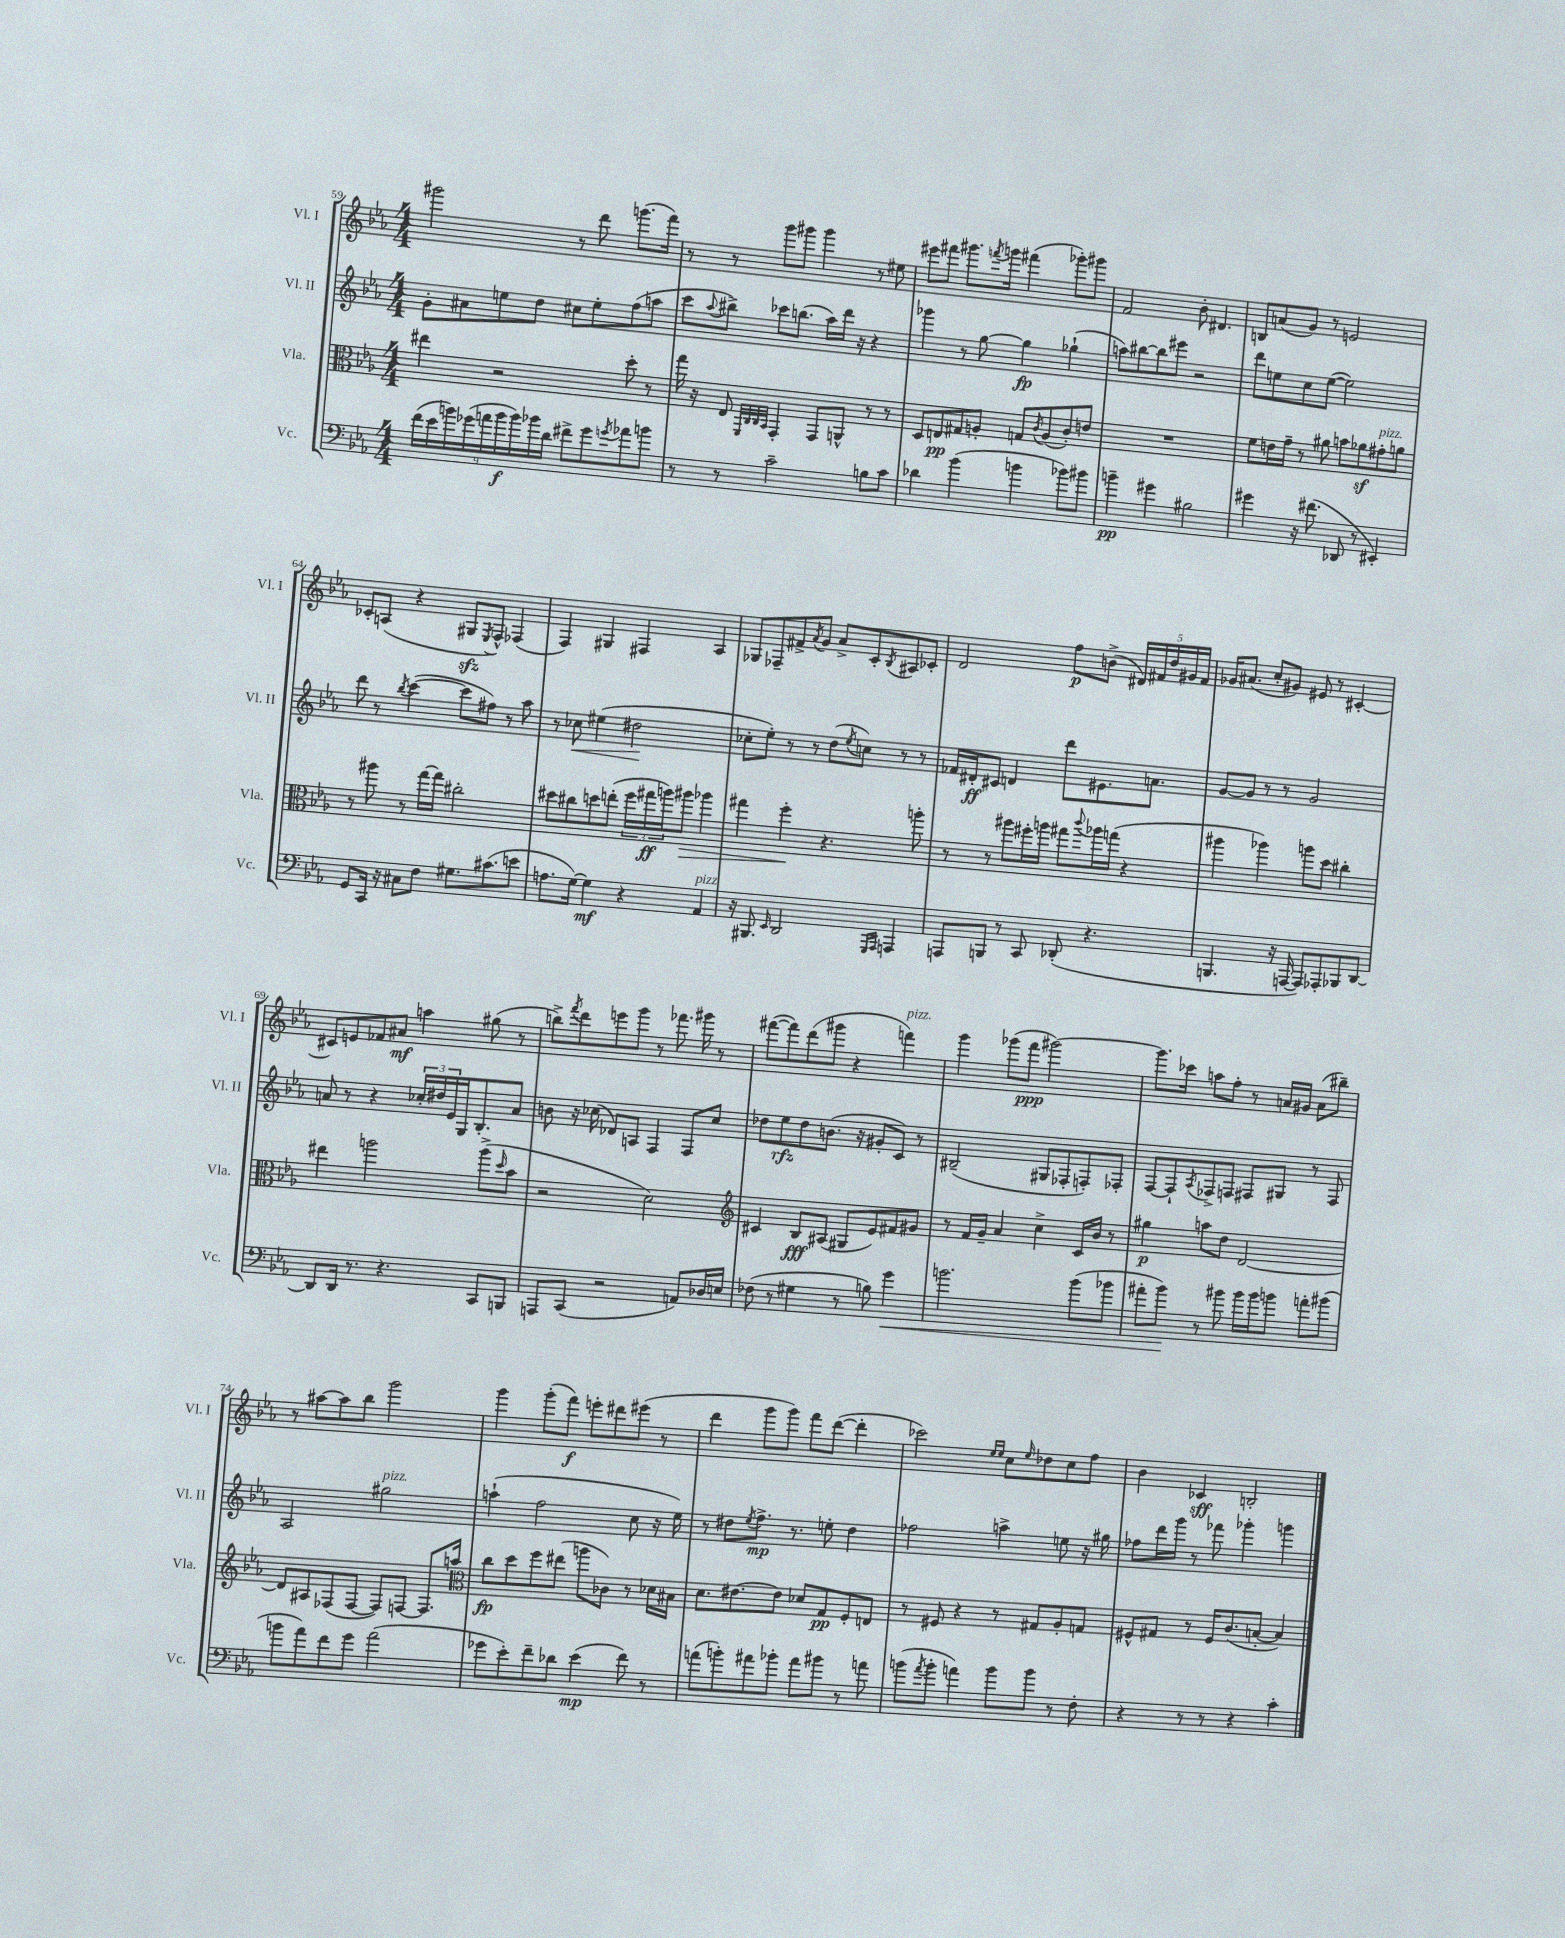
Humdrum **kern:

**kern	**kern	**kern	**kern
*staff4	*staff3	*staff2	*staff1
*clefF4	*clefC3	*clefG2	*clefG2
*k[b-e-a-]	*k[b-e-a-]	*k[b-e-a-]	*k[b-e-a-]
*M4/4	*M4/4	*M4/4	*M4/4
(18f	4ee#	8g'	2ggg#
18e-	.	.	.
18b)	.	.	.
.	.	8a#	.
(18g-	.	.	.
18a	.	.	.
.	2r	8ee	.
18b	.	.	.
18b)	.	.	.
.	.	8dd	.
18b-	.	.	.
18d	.	.	.
8f#^	.	8cc#	8r
8g-	.	8ee'	8ddd
8qg	.	.	.
8a-	8dd'	(8ff	(8.ggg
8b	8r	8aa	.
.	.	.	16fff)
=	=	=	=
8r	16gg	8ccc	8r
.	16r	.	.
.	.	8qqaa-	.
8r	8E-	8bb#^)	8r
.	32qqFF	.	.
.	32qqC	.	.
.	32qqC	.	.
.	32qqBB-	.	.
2c~	4GG'	8ccc-	8ggg
.	.	(8.bb	8ggg#
.	8GG	.	4ggg#
.	.	16aa-)	.
.	8AA^^	16ddd	.
.	.	16r	.
8B	8r	4r	8r
8c	8r	.	8ee#
=	=	=	=
4d-	8D	4ggg-	8eee#
.	8E	.	8fff#
(4b-	8G#	8r	8.ggg#
.	8A'	[8gg	.
.	.	.	8qfff
.	.	.	16ggg
4b	8G	4gg]	(4fff#
.	8qc	.	.
.	(8A	.	.
8b-)	8c')	(4gg-`	8ggg-')
8b#	8e	.	8ggg#
=	=	=	=
4b~	1r	8aa)	2f
.	.	[8bb#	.
4g#	.	8bb#]	.
.	.	8eee#	.
2B#	.	2r	8b-'
.	.	.	4.d#
=	=	=	=
4g#	8f	8ddd	8B
.	16e	8ee	(8a
.	16g~	.	.
16r	8r	8cc	8g)
(8.f#	.	.	.
.	8a#	([8ee	8r
8DD-	8b	2ee])	2e
8r	8a-	.	.
4EE#')	8g#'	.	.
.	8a	.	.
=	=	=	=
8GG	8r	8ddd	8c-'
16CC	8aa#	8r	(8A
16r	.	.	.
.	.	8qbb-	.
8C#	8r	([4ccc	4r
8F	[16gg	.	.
.	16gg]	.	.
8.G#	2cc#'	8ccc]	8G#
.	.	.	8qE-
.	.	8ff#)	8F^^)
(8.c#	.	.	.
.	.	8r	(4F-
8e	.	8aa-	.
=	=	=	=
8.A	8dd#	8r	4F)
.	8cc#	8cc-	.
[16G)	.	.	.
4G]	8dd	(4ee#	4G#
.	(8ee'	.	.
4r	24ff	2dd#	4F#
.	24gg#	.	.
.	24aa)	.	.
.	8aa#	.	.
4AA-	4aa-	.	4A-
=	=	=	=
16r	4gg#	8cc-'	8G-
8.BBB#	.	.	.
.	.	8ee-')	8F-~
16qqEE-	.	.	.
2DD	4ff'	8r	8f#^
.	.	.	8qa-
.	.	8r	8g
.	4.r	(8dd	8a-^
.	.	8qee-	.
.	.	8cc)	8c'
16qqGGG	.	.	.
16qqAAA-	.	.	8qB-
4AAA	.	8r	8A#
.	8aa'	8r	8c-'
=	=	=	=
8AAA	8r	16f-	2d
.	.	16d#'	.
8BBB	8r	8c#	.
8r	8aa#	4d	.
8CC	16ff#'	.	.
.	16aa	.	.
(8DD-'	8gg#	8ddd	8ff
.	8qqccc	.	.
4.r	16aa-	8.e#	(8b^
.	(16gg	.	.
.	4r	.	20d#)
.	.	.	20f#
.	.	8.a	.
.	.	.	20dd
.	.	.	20g#
.	.	.	20f#
=	=	=	=
4.BBB	4aa#	[8g	16g-
.	.	.	(8.a#
.	.	8g]	.
.	4aa-)	8r	8cc'
16r	.	8r	8g#)
[16AAA	.	.	.
8AAA])	8aa	2g	8e#
8AAA-'	8dd	.	8r
8BBB-	4cc#'	.	[4c#'
[8DD	.	.	.
=	=	=	=
8DD]	4ee#	8a	8c#]
16DD	.	8r	8e
8.r	.	.	.
.	2aa	4r	8f-
4.r	.	.	8a#
.	.	24cc-'	4aa
.	.	24dd#	.
.	.	24e-	.
.	.	16G	.
.	.	8.B-'	.
8CC	(8aa^	.	(8gg#
.	16qqdd	.	.
8BBB	8b-	8a	8r
=	=	=	=
8AAA	2r	8b	8bb^)
.	.	.	8qfff
(8CC	.	16r	8ddd
.	.	(16cc-	.
2r	.	8d-)	8eee
.	.	8A	8ggg
.	2d)	4F	8r
.	.	.	8.fff-
8AA)	.	8F	.
.	.	.	16ggg#
16D-	.	8cc-	8r
16E	.	.	.
=	=	=	=
*	*clefG2	*	*
(8F-	4c#	8dd-	([8fff#
8r	.	8ee-	8fff#])
4G#	8B-	8dd-	(8ddd
.	(8A#	(8.b	8ggg#
8r	8G#	.	4r
.	.	16r	.
8B)	8e-)	8g#'	.
4g	8f#	8c)	4fff)
.	8g#	8r	.
=	=	=	=
2.b	8r	(2B#~	4ggg
.	16f	.	.
.	16g~	.	.
.	4a-	.	(8ggg-
.	.	.	8fff
.	4cc^	8G#	[2ggg#)
.	.	8F-'	.
(8b	16c	8F')	.
.	16b-	.	.
8b-	8r	8F-'	.
=	=	=	=
8a#'	4gg#	[8F	8.ggg#]
8b-)	.	8F`]	.
.	.	.	16ccc-
.	.	8qA-	.
8r	8aa	8F-^	8aa
8b#	8dd	8F	8ff'
16b#	[2d	8F#	8r
16b#	.	.	.
8b	.	8G#	16a
.	.	.	16g#
8a'	.	8r	(8a
(8b#	.	8F#	8bb#~)
=	=	=	=
8b	8d]	2A-	8r
8a-)	8A#	.	[8aa#
8f	(8F-	.	8aa#]
8g	[8F-	.	8bb-
(2a-	8F-])	2gg#	2ggg
.	[8F	.	.
.	8.F]	.	.
.	16aa	.	.
=	=	=	=
*	*clefC3	*	*
8g-	8cc	(4aa`	4ggg
8e-')	8dd	.	.
8f~	8ff	2ff	(8ggg'
8d-	(8ee#	.	8fff)
(4e-	8aa	.	8eee'
.	8c-)	.	8ddd#
8f)	8r	8cc	(8eee#
8r	16d-	16r	8r
.	16B#	16ee-)	.
=	=	=	=
(8a	8.d	8r	4ddd
8b')	.	8dd#	.
.	[8.e#	.	.
.	.	8qee-	.
8a#	.	8.ff^	8ggg
8b-'	8e#]	.	8ggg)
.	.	8.r	.
8a#	8d-	.	8fff
8b#	8G	8ee'	([8ddd
8r	8F'	4dd#	4ddd']
8a	8E	.	.
=	=	=	=
(8b	8r	2ff-	2ccc-)
8qa-	.	.	.
8b'	8F#	.	.
4a)	4r	.	.
.	.	.	16qqee-
.	.	.	16qqee-
8b	8r	4aa^	8cc
.	.	.	16qqee-
8b	8G#	.	8dd-
8r	8A-'	8ee	8cc
8F'	8G	16r	8ff
.	.	16gg#	.
=	=	=	=
4r	8F#^^	8ff-	4b-
.	8G#	16ddd	.
.	.	16ggg	.
8r	8r	8r	4c-
8r	16F#	8fff-	.
.	(8.c	.	.
4r	.	4ggg-'	2B'
.	[8B'	.	.
4c'	4B])	4ggg	.
==	==	==	==
*-	*-	*-	*-
